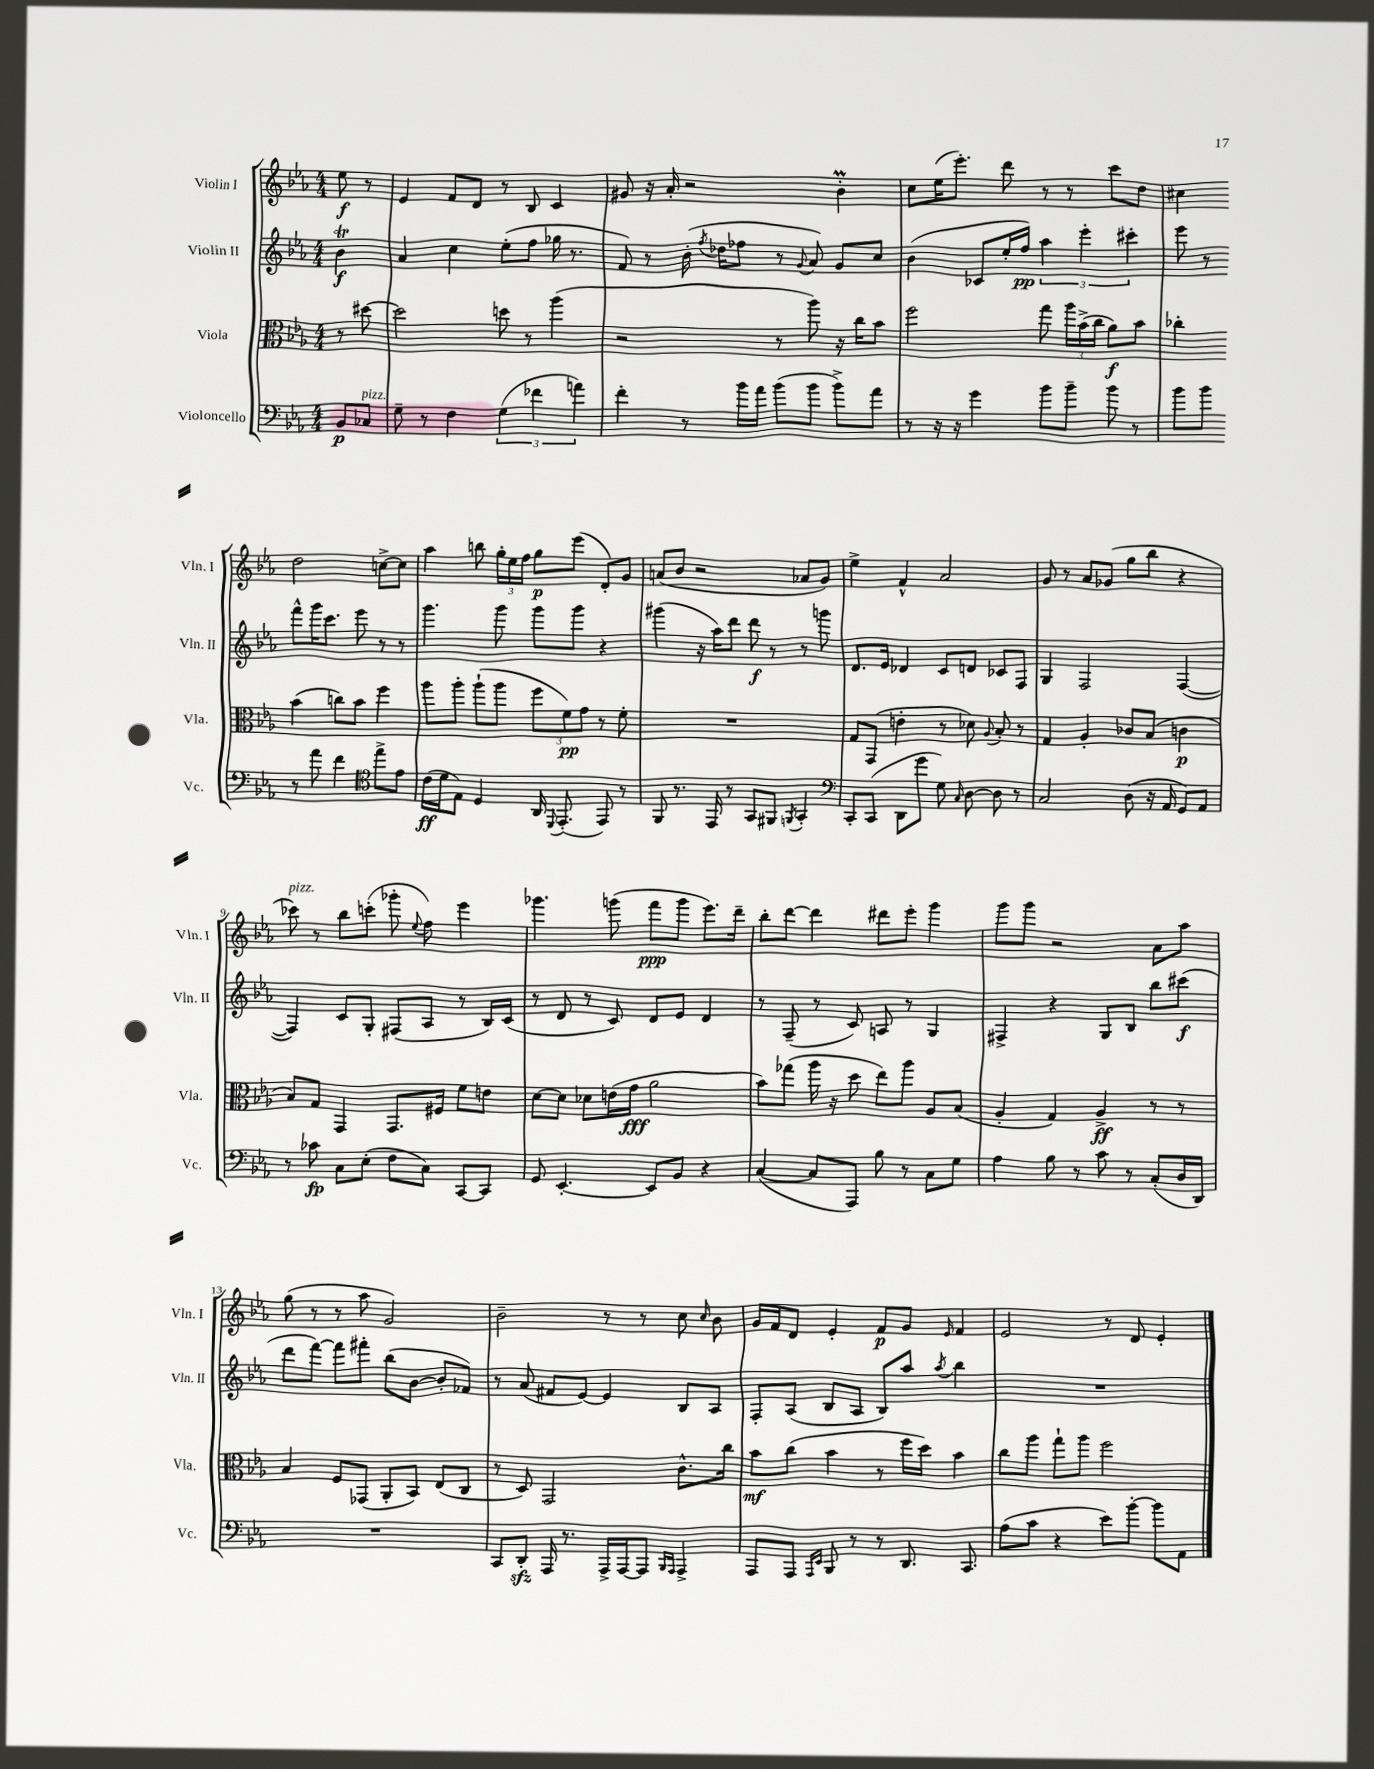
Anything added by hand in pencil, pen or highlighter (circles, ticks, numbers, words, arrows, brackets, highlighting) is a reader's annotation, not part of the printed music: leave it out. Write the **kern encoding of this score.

**kern	**kern	**kern	**kern
*staff4	*staff3	*staff2	*staff1
*clefF4	*clefC3	*clefG2	*clefG2
*k[b-e-a-]	*k[b-e-a-]	*k[b-e-a-]	*k[b-e-a-]
*M4/4	*M4/4	*M4/4	*M4/4
8BB-	8r	4b-	8ee-
8C-	[8dd#	.	8r
=	=	=	=
8G~	2dd#]	4a-	4e-
8r	.	.	.
4F	.	4cc	8f
.	.	.	8d
(6G	8dd	(8ee-'	8r
.	8r	8ff	8B-
6f-	.	.	.
.	(4aa-	16gg-	4c
.	.	8.r	.
6a)	.	.	.
=	=	=	=
4f'	2r	8f)	8g#
.	.	8r	16r
.	.	.	16a-'
8r	.	(16b-'	2r
.	.	8qff	.
.	.	16dd-	.
16b-	.	8ff-	.
16a-	.	.	.
(8b-	8r	8r	.
.	.	8qqg	.
8b-	8aa-)	8a-)	.
8b-^)	16r	8g	4b-'
.	16cc	.	.
8a-	8b-	8cc	.
=	=	=	=
8r	2ff	(4b-	8cc
16r	.	.	(16ee-
16r	.	.	8.eee-')
4g	.	8c-	.
.	.	16ee-'	8ddd
.	.	16ff)	.
8b-	8gg	6aa-	8r
8b-~	24aa-	.	8r
.	(24b-^	6eee-'	.
.	24cc	.	.
8b-	8a-)	.	8ccc
.	.	6ccc#'	.
8r	8b-	.	8dd
=	=	=	=
8b-	4cc-'	8eee-	4cc#
8b-	.	8r	.
8r	(4b-	8fff^^	2dd
8a-	.	16ggg	.
.	.	8.ccc	.
4f	8cc)	.	.
.	8b-	8eee-	.
*clefC4	*	*	*
8ee-^	4ff	8r	[8cc^
8e-	.	8r	8cc]
=	=	=	=
(16c	8aa-	4.ggg	4aa-
16d	.	.	.
8E-)	8aa-'	.	.
4D	(8aa-`	.	8bb
.	8aa-	8ggg	24gg'
.	.	.	24ee-
.	.	.	24ff
16AA-	12ff	8ggg	8gg
8qqDD	.	.	.
(8.EE-'	.	.	.
.	12f)	.	.
.	.	8ggg	(8eee-
.	12g	.	.
8EE-)	8r	4r	8d')
8r	8f'	.	8g
=	=	=	=
8FF	1r	(4ggg#	(8a
8.r	.	.	8b-
.	.	16r	2r
16EE-	.	16aa-)	.
8r	.	8ddd	.
8GG	.	8ddd	.
8FF#	.	8r	.
8qFF	.	.	.
4GG'	.	8r	8a-
.	.	8ggg	8g)
=	=	=	=
*clefF4	*	*	*
8CC'	8G	8.d	4ee-^
(8CC	(8GG	.	.
.	.	16e-	.
8DD	4e'	4d-	4f^^
8g	.	.	.
8G)	8r	8c	2a-
16qqC	.	.	.
[8D	8d-)	8d	.
.	8qqA-	.	.
8D]	8B-'	8c-	.
8r	8r	8F	.
=	=	=	=
2C	4G	4G	8g
.	.	.	8r
.	4A-'	2F	8a-
.	.	.	(8g-
(8D	8c-	.	8gg
16r	(8B-	.	8bb-
16AA-	.	.	.
8GG)	4c	([4F	4r
8AA-	.	.	.
=	=	=	=
8r	8B-)	4F])	8ccc-)
8c-	8G	.	8r
8C	4GG	8c	8bb-
(8E-'	.	8G'	(8ccc'
8F	8.GG	(8F#	8ggg-'
.	.	.	8qqee-
8C)	.	8A-	8ff)
.	16F#	.	.
[8CC	8f	8r	4eee-
8CC]	8e	16B-)	.
.	.	(16c	.
=	=	=	=
8GG	[8d	8r	4.ggg-
[4.EE-'	8d]	8d	.
.	8d-	8r	.
.	(16e	8c)	(8ggg
.	16g	.	.
8EE-]	2a-	8d	8fff
8BB-	.	8e-	8ggg
4r	.	4d	8.eee-)
.	.	.	16ddd~
=	=	=	=
([4C	8b-)	8r	8bb-'
.	(8gg-	(8F~	[8ddd
8C]	16aa-	8r	4ddd]
.	16r	.	.
8AAA-)	8dd	8c)	.
8B-	8ee-)	8A	8ddd#
8r	8aa-	8r	8eee-'
8C	8A-	4G	4ggg
8G	(8B-	.	.
=	=	=	=
4A-	4A-'	4F#^	8ggg
.	.	.	8ggg
8B-	4G)	4r	2r
8r	.	.	.
8c	4A-^	8G	.
8r	.	8B-	.
(8C'	8r	8bb-	8a-
16D	8r	(8ccc#	8aa-
16DD)	.	.	.
=	=	=	=
1r	4B-	8ddd	(8gg
.	.	[8fff)	8r
.	8F	8fff]	8r
.	(8GG-	8fff#'	8aa-
.	8AA-'	(8bb-	2g)
.	8BB-)	[8b-	.
.	(8E-	8b-']	.
.	8C	8f-)	.
=	=	=	=
8CC	8r	8r	2b-~
8DD'	8D)	(8a-	.
16AAA-	2GG	8f#	.
8.r	.	.	.
.	.	[8e-)	.
16AAA-^	.	4e-]	8r
[16AAA-	.	.	.
8AAA-]	.	.	8r
16qqBBB-	.	.	.
16qqAAA-	.	.	.
4AAA-^	8.c^^	8B-	8cc
.	.	.	16qqcc
.	.	8A-	8b-
.	16cc	.	.
=	=	=	=
8AAA-	8b-	8F'	16g
.	.	.	16f
8AAA-	(8cc	(8A-	8d
16qqAAA-	.	.	.
16qqEE-	.	.	.
8BBB-	4b-	8B-	4e-'
8r	.	8A-	.
8r	8r	8B-)	8f
8.DD	16ff	8aa-	8g
.	16dd)	.	.
.	.	8qaa-	16qqe-
.	4b-	4bb-	4f
8.CC	.	.	.
=	=	=	=
(8A-	8cc	1r	2e-
8c	8aa-	.	.
4r	8gg`	.	.
.	8aa-	.	.
8e-)	2ff	.	8r
[8b-'	.	.	8d
8b-]	.	.	4e-'
8AA-	.	.	.
==	==	==	==
*-	*-	*-	*-
